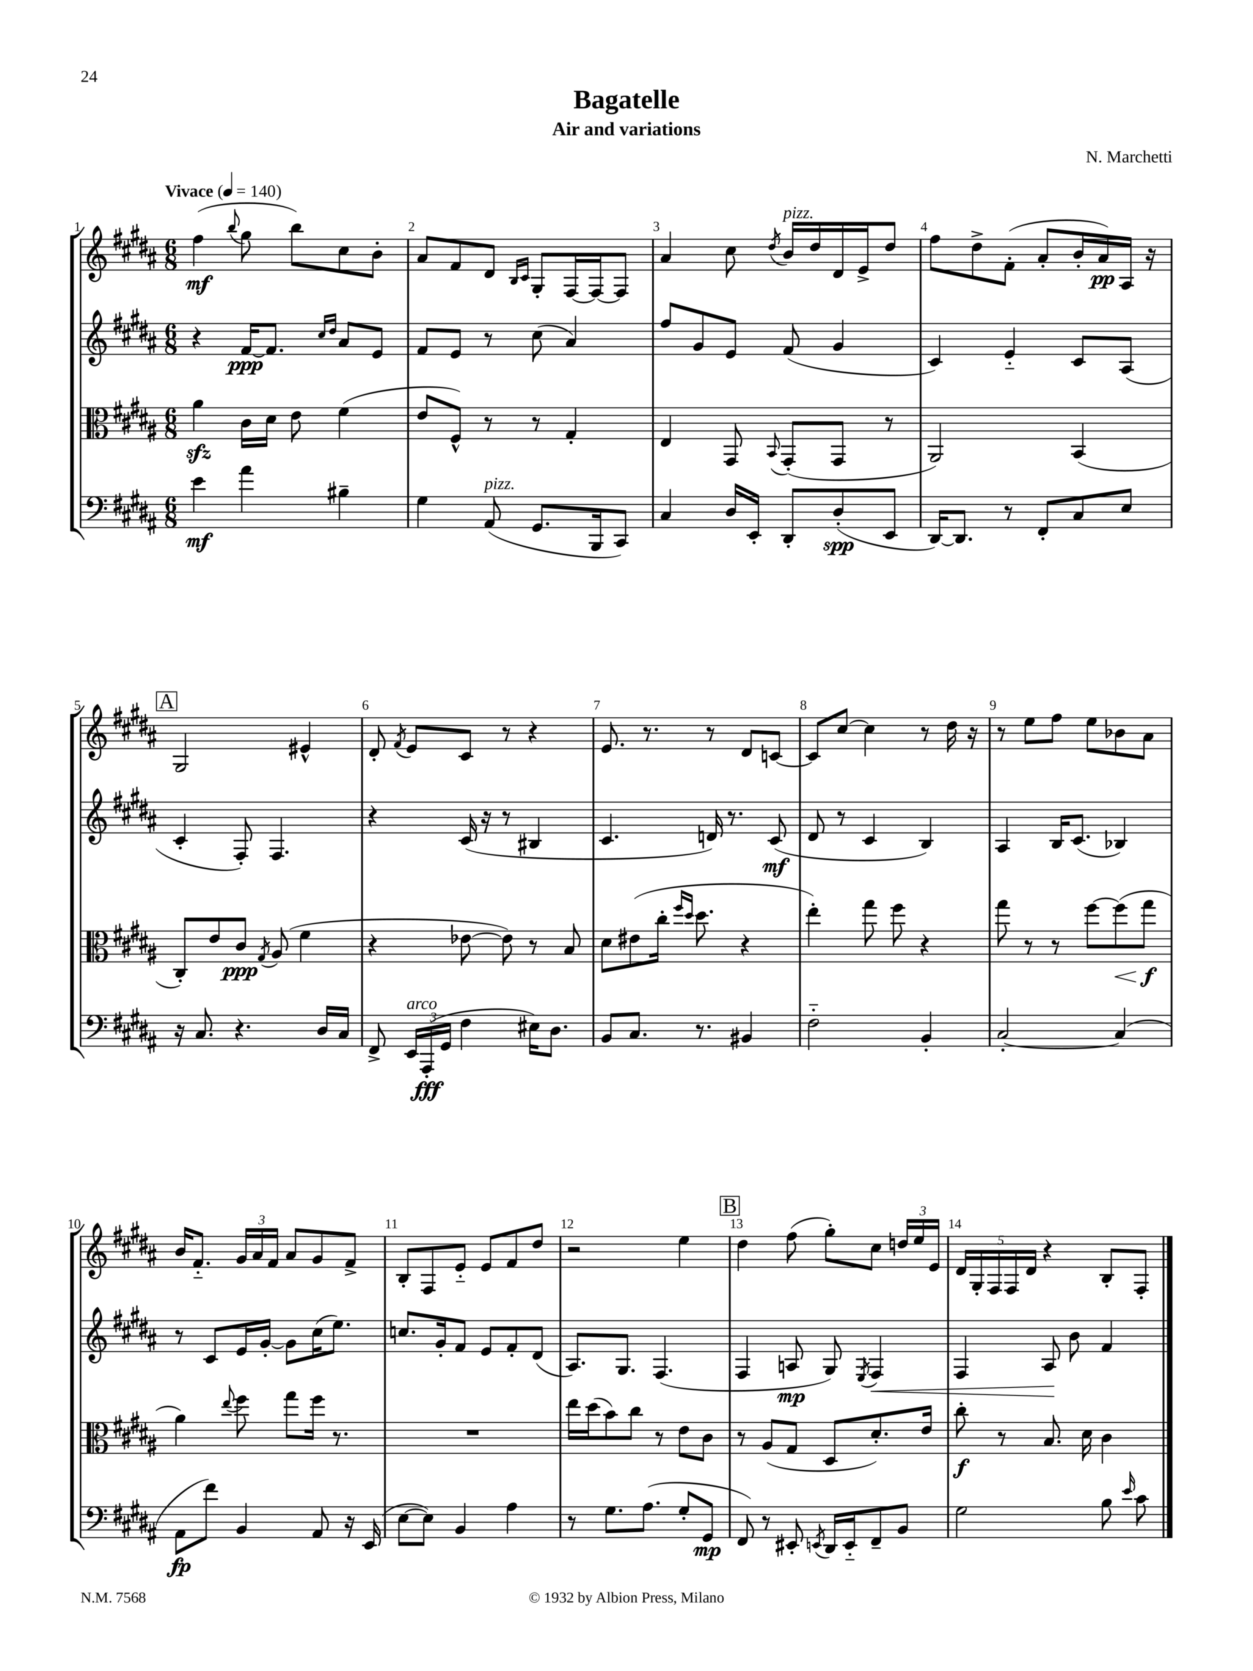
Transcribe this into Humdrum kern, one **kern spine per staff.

**kern	**kern	**kern	**kern
*staff4	*staff3	*staff2	*staff1
*clefF4	*clefC3	*clefG2	*clefG2
*k[f#c#g#d#a#]	*k[f#c#g#d#a#]	*k[f#c#g#d#a#]	*k[f#c#g#d#a#]
*M6/8	*M6/8	*M6/8	*M6/8
*MM140	*MM140	*MM140	*MM140
4e\	4a#\	4r	(4ff#\
.	.	.	8qqbb/
4a#\	16c#\LL	[16f#/LK	8gg#\
.	16d#\JJ	8.f#/]J	.
.	8e\	.	8bb\L)
.	.	16qqcc#/LL	.
.	.	16qqdd#/JJ	.
4B#~\	(4f#\	8a#/L	8cc#\
.	.	8e/J	8b'\J
=	=	=	=
4G#\	8e/L	8f#/L	8a#/L
.	8F#^^/J)	8e/J	8f#/
(8AA#/	8r	8r	8d#/J
.	.	.	16qqB/LL
.	.	.	16qqc#/JJ
8.GG#/L	8r	(8cc#\	8G#'/L
.	4G#'/	4a#/)	[16F#/L
16BBB/k	.	.	16F#/_J
8CC#/J)	.	.	8F#/]J
=	=	=	=
4C#/	4E/	8ff#/L	4a#/
.	.	8g#/	.
16D#/LL	8GG#/	8e/J	8cc#\
16EE'/JJ	.	.	.
.	8qqBB/	.	8qdd#/
8DD#'/L	(8GG#'/L	(8f#/	16b/LL
.	.	.	16dd#/
(8D#'/	8GG#/J	4g#/	16d#/
.	.	.	16e^/J
8EE/J	8r	.	8dd#/J
=	=	=	=
[16DD#/LK)	2AA#/)	4c#/)	8ff#\L
8.DD#/]J	.	.	.
.	.	.	8dd#^\
8r	.	4e'~/	(8f#'\J
8FF#'/L	.	.	8a#'/L
8C#/	(4BB/	8c#/L	16b'/L
.	.	.	16a#/)
8E/J	.	(8A#/J	16A#/JJ
.	.	.	16r
=	=	=	=
16r	8C#'/L)	4c#'/	2G#/
8.C#/	.	.	.
.	8e/	.	.
4.r	8c#/J	8F#'/)	.
.	8qG#/	.	.
.	(8A#/	4.F#/	.
.	4f#\	.	4e#^^/
16D#/LL	.	.	.
16C#/JJ	.	.	.
=	=	=	=
8FF#^/	4r	4r	8d#'/
.	.	.	8qf#/
24EE/LL	.	.	8e/L
(24AAA#'/	.	.	.
24GG#/JJ	.	.	.
4F#\	[8e-\	(16c#/	8c#/J
.	.	16r	.
.	8e-\])	8r	8r
16E#\LK)	8r	4B#/	4r
8.D#\J	.	.	.
.	8B/	.	.
=	=	=	=
8BB/L	8d#\L	4.c#/	8.e/
8.C#/J	(8e#\	.	.
.	.	.	8.r
.	16cc#'\Jk	.	.
.	16qqff#/LL	.	.
.	16qqdd#/JJ	.	.
8.r	8.dd#\	.	.
.	.	16d/)	8r
.	.	8.r	.
4BB#/	4r	.	8d#/L
.	.	(8c#/	[8c/J
=	=	=	=
2F#'~\	4ee'\)	8d#/	8c/]L
.	.	8r	[8cc#/J
.	8gg#\	4c#/	4cc#\]
.	8ff#\	.	.
4BB'/	4r	4B/)	8r
.	.	.	16dd#\
.	.	.	16r
=	=	=	=
[2C#'/	8gg#\	4A#/	8r
.	8r	.	8ee\L
.	8r	16B/LK	8ff#\J
.	.	(8.c#/J	.
.	[8ff#\L	.	8ee\L
(4C#/]	(8ff#\]	4B-/)	8b-\
.	8gg#\J	.	8a#\J
=	=	=	=
8AA#\L	4a#\)	8r	16b/LK
.	.	.	8.f#'~/J
8f#\J)	.	8c#/L	.
.	8qqee/	.	.
4BB/	8ff#\	16e/L	24g#/LL
.	.	.	24a#/
.	.	[16g#'/JJ	.
.	.	.	24f#/JJ
.	8gg#\L	8g#\]L	8a#/L
8AA#/	16ff#\Jk	(16cc#\K	8g#/
.	8.r	8.ee\J)	.
16r	.	.	8f#^/J
(16EE/	.	.	.
=	=	=	=
[8E\L	2.r	8.cc/L	8B'/L
8E\]J)	.	.	8F#/
.	.	16g#'/k	.
4BB/	.	8f#/J	8e'~/J
.	.	8e/L	8e/L
4A#\	.	8f#'/	8f#/
.	.	(8d#/J	8dd#/J
=	=	=	=
8r	16ee\LL	8.A#/L)	2r
.	(16dd#\J	.	.
8.G#\L	8b\)	.	.
.	.	8.G#/J	.
.	8cc#\J	.	.
(8.A#\J	.	.	.
.	8r	(4.F#/	.
8G#'/L	8e\L	.	4ee\
8GG#/J	8c#\J	.	.
=	=	=	=
8FF#/)	8r	4F#/	4dd#\
8r	(8A#/L	.	.
8EE#'/	8G#/J	8A/	(8ff#\
8qEE/	.	.	.
16DD#/LL	8D#/L	8G#/)	8gg#'\L)
16EE'~/J	.	.	.
.	.	8qE/	.
8FF#~/	8.d#'/)	4F#/	8cc#\J
8BB/J	.	.	24dd/LL
.	.	.	24ee/
.	16e/Jk	.	.
.	.	.	24e/JJ
=	=	=	=
2G#\	8cc#'\	4F#/	20d#/LL
.	.	.	20G#'/
.	.	.	20F#/
.	8r	.	.
.	.	.	20F#/
.	.	.	20d#/JJ
.	8.B/	8A#/	4r
.	.	8b\	.
.	16d#\	.	.
8B\	4c#\	4f#/	8B'/L
16qqe/	.	.	.
8c#\	.	.	8F#'/J
==	==	==	==
*-	*-	*-	*-
